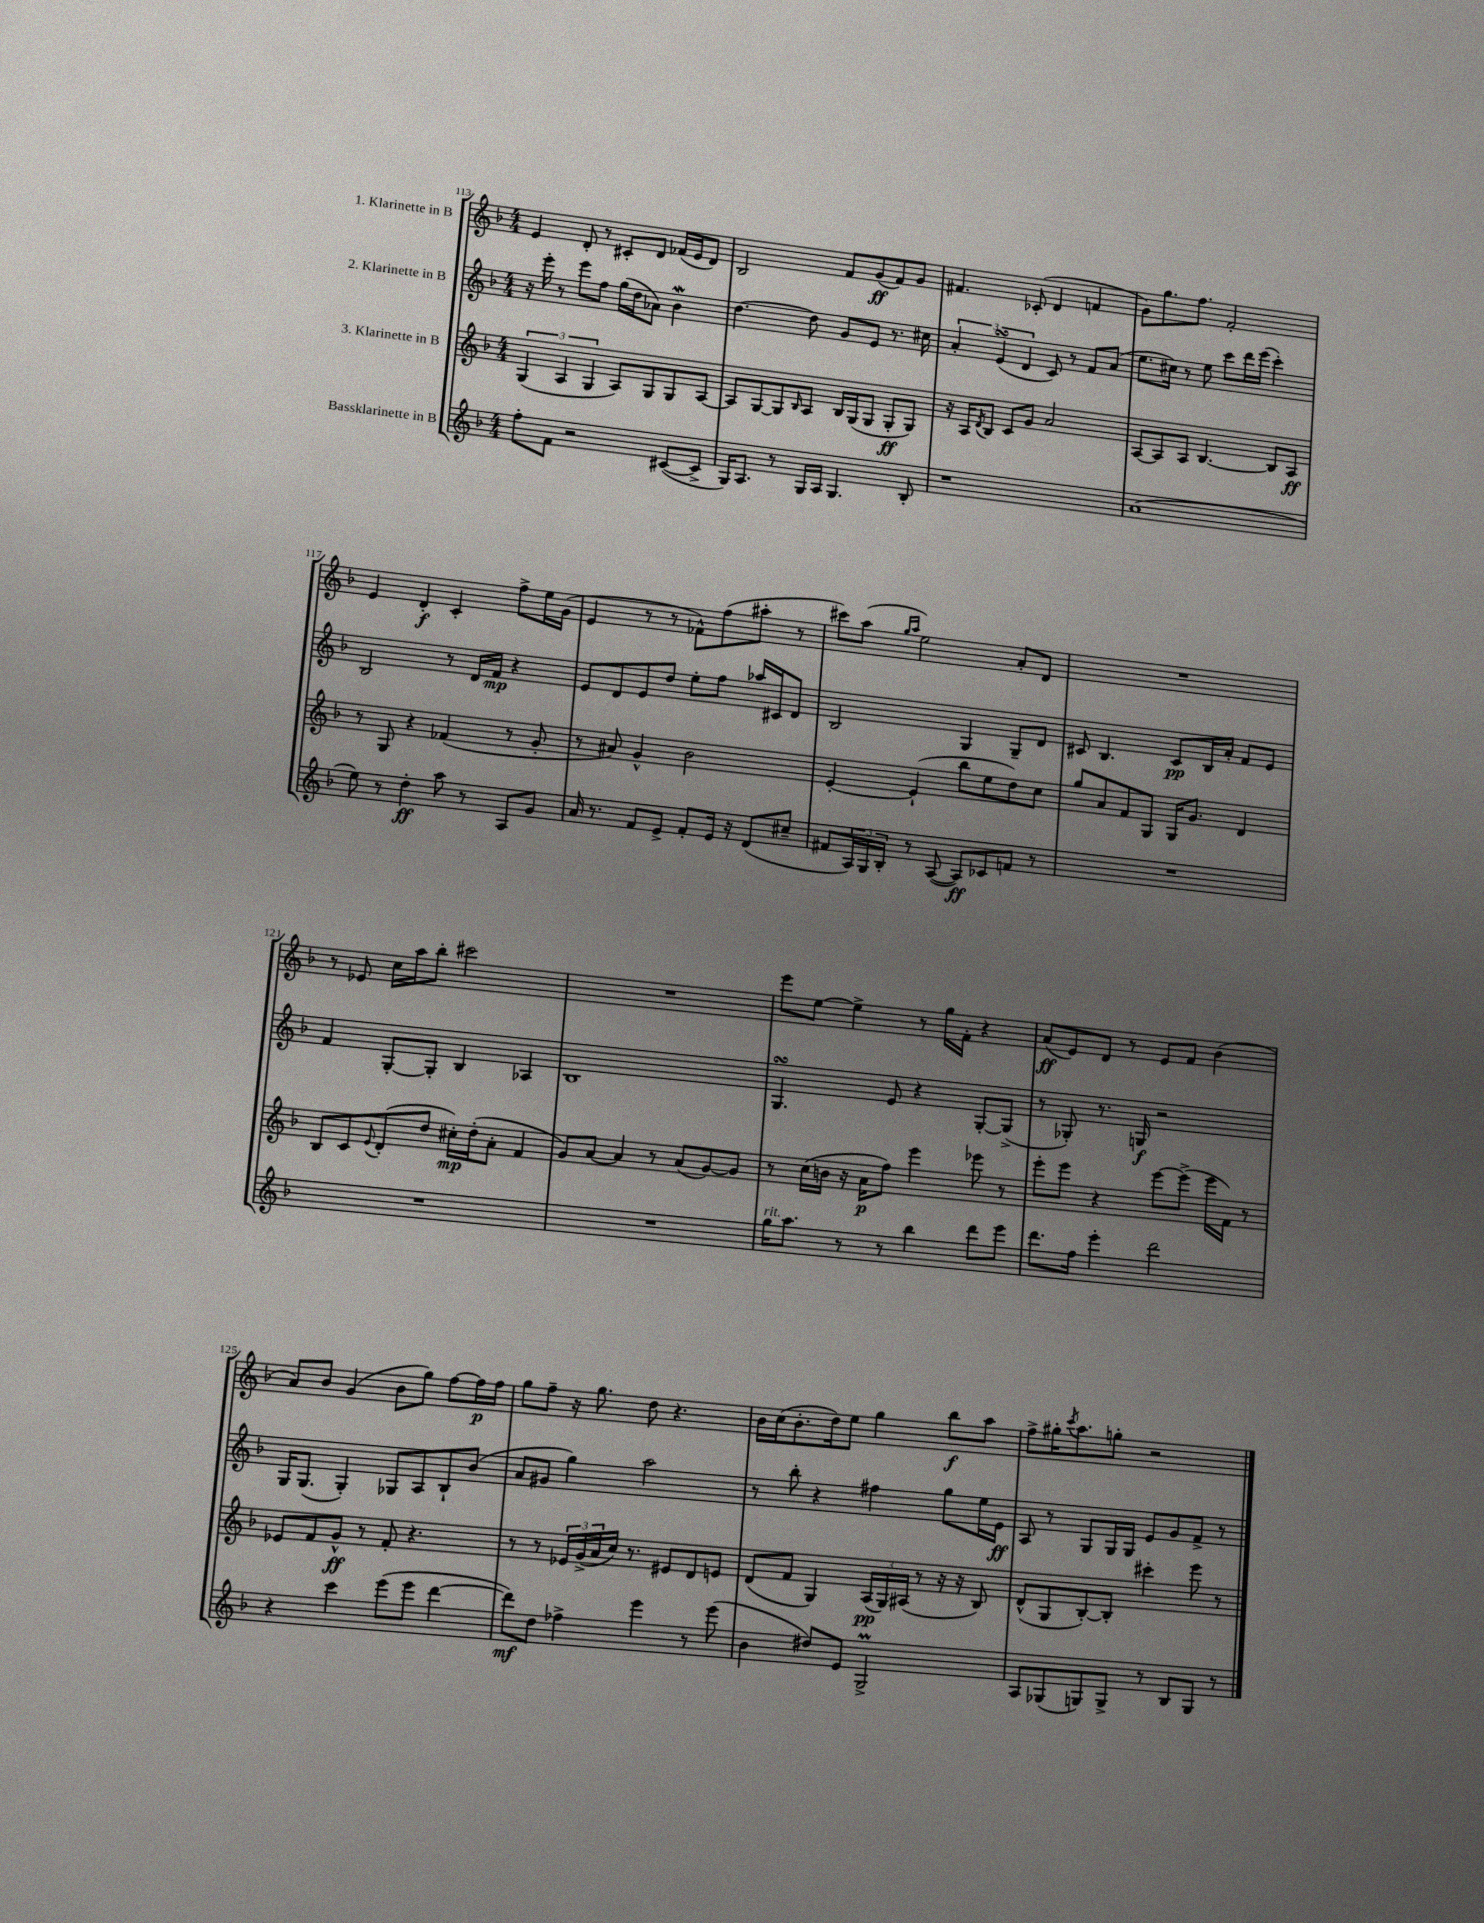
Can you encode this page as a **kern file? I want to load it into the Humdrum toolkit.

**kern	**kern	**kern	**kern
*staff4	*staff3	*staff2	*staff1
*clefG2	*clefG2	*clefG2	*clefG2
*k[b-]	*k[b-]	*k[b-]	*k[b-]
*M4/4	*M4/4	*M4/4	*M4/4
8ff'\L	(6G/	16r	4e/
.	.	16eee'\	.
8f\J	.	8r	.
.	6A/	.	.
2r	.	8eee\L	8d'/
.	6G/	.	.
.	.	8ff\J	8r
.	8A/L)	(16gg\LL	8c#'/L
.	.	16dd\J	.
.	8G/	8a-\J)	8d/J
([8c#/L	8G/	4b-\	(16f-/LL
.	.	.	16e/J
8c#^/]J	[8A/J	.	8d/J)
=	=	=	=
16G/LK)	8A/]L	[4.dd\	2B-/
8.A/J	.	.	.
.	[8G/	.	.
8r	8G/]	.	.
.	16qqB-/	.	.
16G/LL	8A/J	8dd\]	.
16A/JJ	.	.	.
4.G/	16B-/LL	8g/L	8f/L
.	(16G/J	.	.
.	8G/J	8e/J	(8g/
.	8G'/L	8.r	8f/)
8B-'/	8G/J)	.	8g/J
.	.	16cc#\	.
=	=	=	=
1r	16r	6a'/	4.f#/
.	16A/LK	.	.
.	8qd/	.	.
.	8B-/J	.	.
.	.	(6e/	.
.	8c/L	.	.
.	.	6d/	.
.	8g/J	.	(8c-'/
.	2a/	8c/)	4d/
.	.	8r	.
.	.	8f/L	4f/
.	.	(8a/J	.
=	=	=	=
(1a	[8A/L	8.ee\L	8g\L)
.	8A/]	.	8.gg\
.	.	16cc#\Jk)	.
.	8A/J	8r	.
.	.	.	8.ff\J
.	[4.B-/	8ee\	.
.	.	8ccc\L	2f'/
.	.	16ddd\L	.
.	.	(16eee\JJ	.
.	8B-/]L	4ccc'\)	.
.	8A/J	.	.
=	=	=	=
8ee\)	8r	2B-/	4e/
8r	8G/	.	.
4dd'\	4r	.	4d'/
8aa\	(4f-/	8r	4c'/
8r	.	16d/LL	.
.	.	16f/JJ	.
8A/L	8r	4r	8ff^\L
8g/J	8g'/	.	16ee\L
.	.	.	(16g\JJ
=	=	=	=
16a/	8r	8e/L	4e/
8.r	.	.	.
.	8a#/)	8d/	.
8f/L	4g^^/	8e/	8r
8e^/J	.	8dd/J	8r
8f'/L	2b-\	8ee'\L	8f-^^\L)
16e/Jk	.	8ff\J	(8ff\
16r	.	.	.
(8d/L	.	16aa-/LL	8aa#'\J
.	.	16c#/J	.
8cc#~/J	.	8d/J	8r
=	=	=	=
8f#/L	[4e'/	2B-/	8ccc#\L)
24A/L)	.	.	(8aa\J
24G/	.	.	.
24B-'/JJ	.	.	.
.	.	.	16qqgg/LL
.	.	.	16qqaa/JJ
8r	(4e`/]	.	2ee\)
([8A/	.	.	.
8A/]L)	8bb-\L	4G/	.
8c-/	8ee\	.	.
8f/J	8dd\)	8G~/L	8a'/L
8r	8cc\J	8d/J	8d/J
=	=	=	=
1r	8gg/L	8c#/	1r
.	8a/	4.B-/	.
.	8f/	.	.
.	8G/J	.	.
.	16G/LK	8c#/L	.
.	8.g/J	.	.
.	.	16B-/L	.
.	.	16a'/JJ	.
.	4d/	8f/L	.
.	.	8e/J	.
=	=	=	=
1r	8B-/L	4f/	8r
.	8c/	.	8e-/
.	8qqe/	.	.
.	(8d'/	[8G'/L	16cc\LL
.	.	.	16aa\J
.	8dd/J	8G'/]J	8bb-'\J
.	16cc#'\LL)	4B-/	2ccc#\
.	(16dd'\J	.	.
.	8a'\J	.	.
.	4f/	4A-/	.
=	=	=	=
1r	8g/L)	1B-	1r
.	[8a/J	.	.
.	4a/]	.	.
.	8r	.	.
.	(8a/L	.	.
.	[8g/)	.	.
.	8g/]J	.	.
=	=	=	=
16gg\LK	8r	4.G/	8eee\L
8.aa\J	.	.	.
.	(16cc\LL	.	[8ee\J
.	16b\JJ	.	.
8r	16r	.	4ee^\]
.	16a\LK	.	.
8r	8ff\J)	8e/	.
4bb-\	4eee\	4r	8r
.	.	.	16gg\LL
.	.	.	16f'\JJ
8ddd\L	8eee-\	[8G'/L	4r
8eee\J	8r	(8G^/]J	.
=	=	=	=
8.ddd\L	8eee'\L	8r	(8a/L
.	8eee\J	8G-'/)	8e/)
16ff\Jk	.	.	.
4eee'\	4r	8.r	8d/J
.	.	.	8r
.	.	16G/	.
2ddd\	[8eee\L	2r	8e/L
.	(8eee^\]J	.	8f/J
.	16eee\LL	.	(4b-\
.	16f\JJ)	.	.
.	8r	.	.
=	=	=	=
4r	8e-/L	16G/LK	8a/L)
.	.	(8.G/J	.
.	8f/	.	8b-/J
4ccc\	8g^^/J	4G'/)	(4g/
.	8r	.	.
(8eee\L	8f'/	8G-/L	8b-\L
8eee\J	4.r	8A/	8gg\J)
[4ddd\	.	8B-`/	[8ff\L
.	.	(8b-/J	16ff\]L
.	.	.	16ff\JJ
=	=	=	=
8ddd\]L)	8r	8a/L	8gg\L
8dd\J	8r	8g#/J	8ff~\J
4ff-^\	24e-/LL	4gg\)	16r
.	(24g^/	.	.
.	.	.	8.gg\
.	24a/	.	.
.	16cc/JJ)	.	.
.	8.r	.	.
4eee\	.	2aa\	8dd\
.	8e#/L	.	4.r
8r	8d/	.	.
(8eee\	8e/J	.	.
=	=	=	=
4b-\	(8d/L	8r	16b-\LL
.	.	.	(16cc\J
.	8f/J	8bb-'\	8.b-'\
8dd#/L)	4G/)	4r	.
.	.	.	16dd\k)
8e/J	.	.	8ee\J
2G^/	(24A/LL	4ff#\	4gg\
.	24G/)	.	.
.	(24A#/JJ	.	.
.	8r	.	.
.	16r	8gg\L	8bb-\L
.	16r	.	.
.	8B-/)	16ee\L	8aa\J
.	.	16e\JJ	.
=	=	=	=
8A/L	(8d^^/L	8A/	8ff^\L
(8G-/	8G/	8r	16gg#'\K
.	.	.	8qccc/
.	.	.	8.aa\
8G/)	[8B-'/)	8G/L	.
8G^/J	8B-'/]J	16G/L	8gg'\J
.	.	16G/JJ	.
8r	4ccc#'\	8e/L	2r
8B-/L	.	8g/	.
8G/J	8eee\	8f^/J	.
8r	8r	8r	.
==	==	==	==
*-	*-	*-	*-
